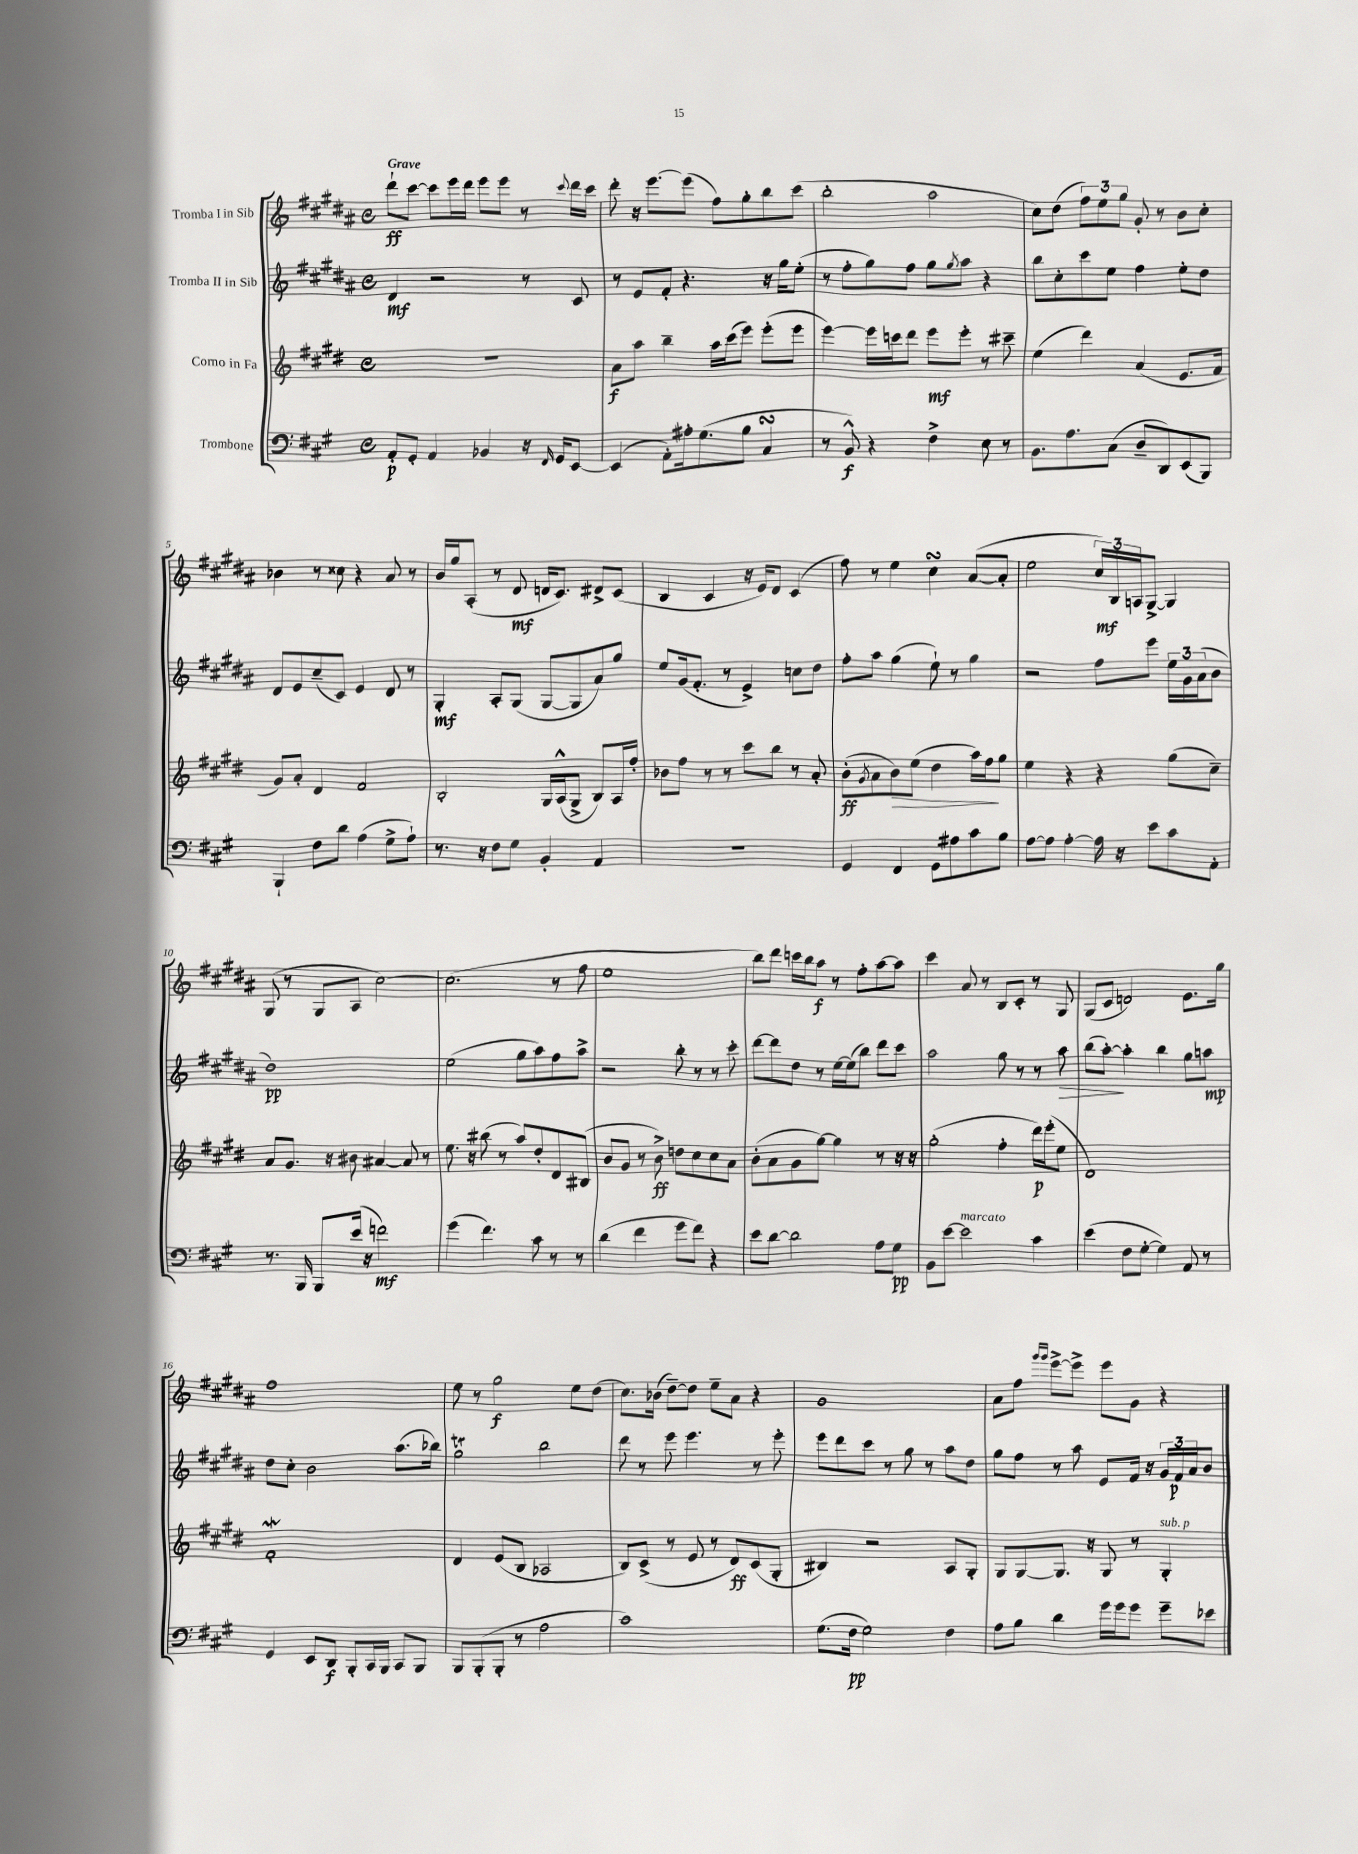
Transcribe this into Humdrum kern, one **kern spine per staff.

**kern	**kern	**kern	**kern
*staff4	*staff3	*staff2	*staff1
*clefF4	*clefG2	*clefG2	*clefG2
*k[f#c#g#]	*k[f#c#g#d#]	*k[f#c#g#d#a#]	*k[f#c#g#d#a#]
*M4/4	*M4/4	*M4/4	*M4/4
*met(c)	*met(c)	*met(c)	*met(c)
8AA'	1r	4d#	8ddd#`
8GG#'	.	.	[8ccc#
4AA	.	2r	8ccc#]
.	.	.	16eee
.	.	.	16ddd#
4BB-	.	.	8eee
.	.	.	8eee
16r	.	8r	8r
16qqFF#	.	.	.
16GG#	.	.	.
.	.	.	8qqccc#
[8EE	.	8c#	16ddd#
.	.	.	16ccc#
=	=	=	=
(4EE]	8a	8r	8ddd#'
.	8aa	8e	16r
.	.	.	[8.eee
8AA')	4bb~	8f#'	.
16A#'	.	4.r	(8eee]
(8.G#	.	.	.
.	16aa	.	8ff#)
.	(16ccc#	.	.
8B	8eee)	.	8gg#'
4C#	(8eee'	16r	8bb
.	.	16gg#	.
.	8eee	(8ee'	(8ccc#
=	=	=	=
8r	[4eee)	8r	2bb'
8BB^^)	.	8ff#'	.
4r	16eee]	8gg#)	.
.	16ccc	.	.
.	8ddd#	8ff#	.
4F#^	8eee	8gg#	2aa#
.	.	8qgg#	.
.	8eee'	8aa#	.
8E	8r	4r	.
8r	8ccc#~	.	.
=	=	=	=
8.BB	(4ee	8bb	8cc#)
.	.	8cc#'	(8dd#
8.A	.	.	.
.	4ddd#)	8ccc#	12ff#)
.	.	.	12ee
(8C#	.	8ee	.
.	.	.	12gg#
8D~	(4a	4ff#	8g#'
8DD)	.	.	8r
(8EE	8.e	8ee'	8b
8BBB)	.	8dd#	8cc#'
.	16f#	.	.
=	=	=	=
4BBB`	8g#)	8d#	4b-
.	8a'	8e	.
8F#	4d#	(8cc#~	8r
8d	.	8c#)	8cc##
(4A	2f#	4e	4r
8G#^	.	8d#	8a#
8A`)	.	8r	8r
=	=	=	=
8.r	2B'	4G#'	16b
.	.	.	16gg#
.	.	.	(8A#'
16r	.	.	.
8F#	.	8A#'	8r
8G#	.	(8G#	8d#
4BB'	16G#	[8G#	16d
.	(16A^^	.	8.c#)
.	8G#^	8G#]	.
4AA	8B)	8a#)	8d#^
.	16A	8gg#	(8c#
.	16ff#'	.	.
=	=	=	=
1r	8b-	8ee	4B
.	8ff#	(16g#	.
.	.	8.f#'	.
.	8r	.	4c#
.	8r	8r	.
.	8ccc#	4e^)	16r
.	.	.	16e)
.	8bb	.	8d#
.	8r	8cc	(4c#
.	8a'	8dd#	.
=	=	=	=
4GG#	(8b'	8ff#'	8ff#)
.	8qg#	.	.
.	8a	8aa#	8r
4FF#	8b)	(4gg#	4ee
.	(8ee	.	.
8GG#	4dd#	8ee`)	4cc#
8A#	.	8r	.
8c#	16aa)	4gg#	([8a#
.	16ff#	.	.
8B	8gg#	.	8a#']
=	=	=	=
[8A	4ee	2r	2ee
8A]	.	.	.
[4A'	4r	.	.
16A]	4r	8ff#	24cc#)
.	.	.	24B
16r	.	.	.
.	.	.	24A
8e	.	8eee	[8G#^
8c#	(8gg#	24ee	4G#]
.	.	24g#	.
.	.	(24a#	.
8AA'	8cc#~)	8b	.
=	=	=	=
8.r	8a	1dd#)	(8G#
.	8.g#	.	8r
16BBB	.	.	.
8BBB	.	.	8G#
.	16r	.	.
(16e	8b#	.	8A#
16r	.	.	.
2f)	[4a#	.	[2cc#)
.	8a#]	.	.
.	8r	.	.
=	=	=	=
(4g#	8.ee	(2ee	(2.cc#]
.	16r	.	.
4.f#)	(8bb#	.	.
.	8r	.	.
.	8aa)	8gg#	.
8c#	8dd#'	8aa#)	.
8r	8d#	8ff#	8r
8r	(8B#	8aa#^	8ff#
=	=	=	=
(4d	8b	2r	1ee
.	8g#	.	.
4f#	8r	.	.
.	8b^)	.	.
8g#	8dd	8bb'	.
8f#)	8cc#	8r	.
4r	8cc#	8r	.
.	8a	8ccc#'	.
=	=	=	=
8e	(8b'	[8ddd#	8bb)
[8d	8a	8ddd#]	8ddd#
2d]	8g#	8dd#	16ccc
.	.	.	16bb
.	[8gg#)	8r	8aa#
.	4gg#]	[16ee	8r
.	.	(16ee]	.
.	.	8bb)	8ff#'
8A	8r	8ddd#	[8aa#
8G#	16r	8ccc#	8aa#]
.	16r	.	.
=	=	=	=
8BB	(2gg#'	2aa#	4ccc#
[8e	.	.	.
2e]	.	.	8a#
.	.	.	8r
.	4ff#'	8gg#	8B
.	.	8r	8c#'
4c#	16ddd#)	8r	8r
.	(16eee'	.	.
.	8ee	8aa#	8G#
=	=	=	=
(4e	1d#)	(8bb	(8G#
.	.	[8aa#')	8c#
8F#	.	4aa#']	2d)
[8G#'	.	.	.
4G#])	.	4bb	.
8AA	.	8gg#	8.e
8r	.	8aa	.
.	.	.	16gg#
=	=	=	=
4GG#	1f#'	8dd#	1ff#
.	.	8cc#'	.
8EE	.	2b	.
8DD	.	.	.
8BBB'	.	.	.
16CC#	.	.	.
16BBB	.	.	.
8CC#	.	(8.aa#	.
8BBB	.	.	.
.	.	16bb-)	.
=	=	=	=
8BBB	4d#	2gg#	8ee
(8BBB'	.	.	8r
8BBB'	(8e	.	2gg#
8r	8B	.	.
2A	2A-	2bb	.
.	.	.	8ee
.	.	.	(8dd#
=	=	=	=
1c#)	8B)	8ddd#	8.cc#)
.	(8c#^	8r	.
.	.	.	(16b-
.	8r	8eee	[8dd#~)
.	8e	4.eee	8dd#]
.	8r	.	8ee~
.	8d#)	.	8a#
.	(8c#	8r	4r
.	8G#'	8eee'	.
=	=	=	=
(8.G#	4B#)	8eee	1g#
.	.	8ddd#	.
16F#	.	.	.
2G#)	2r	8ccc#	.
.	.	8r	.
.	.	8gg#	.
.	.	8r	.
4F#	8A	8aa#	.
.	8G#'	8dd#	.
=	=	=	=
8A	8G#	8gg#	8a#
8B	[8G#	8ff#	8ff#
.	.	.	16qqggg#
.	.	.	16qqggg#
4d	8.G#]	8r	[8eee^
.	.	8aa#	8eee^]
.	16r	.	.
16g#	8G#	8e	8eee
16g#	.	.	.
8g#	8r	16f#	8g#
.	.	16r	.
8g#~	4G#'	24g#	4r
.	.	24f#	.
.	.	24a#	.
8e-	.	8b	.
==	==	==	==
*-	*-	*-	*-
